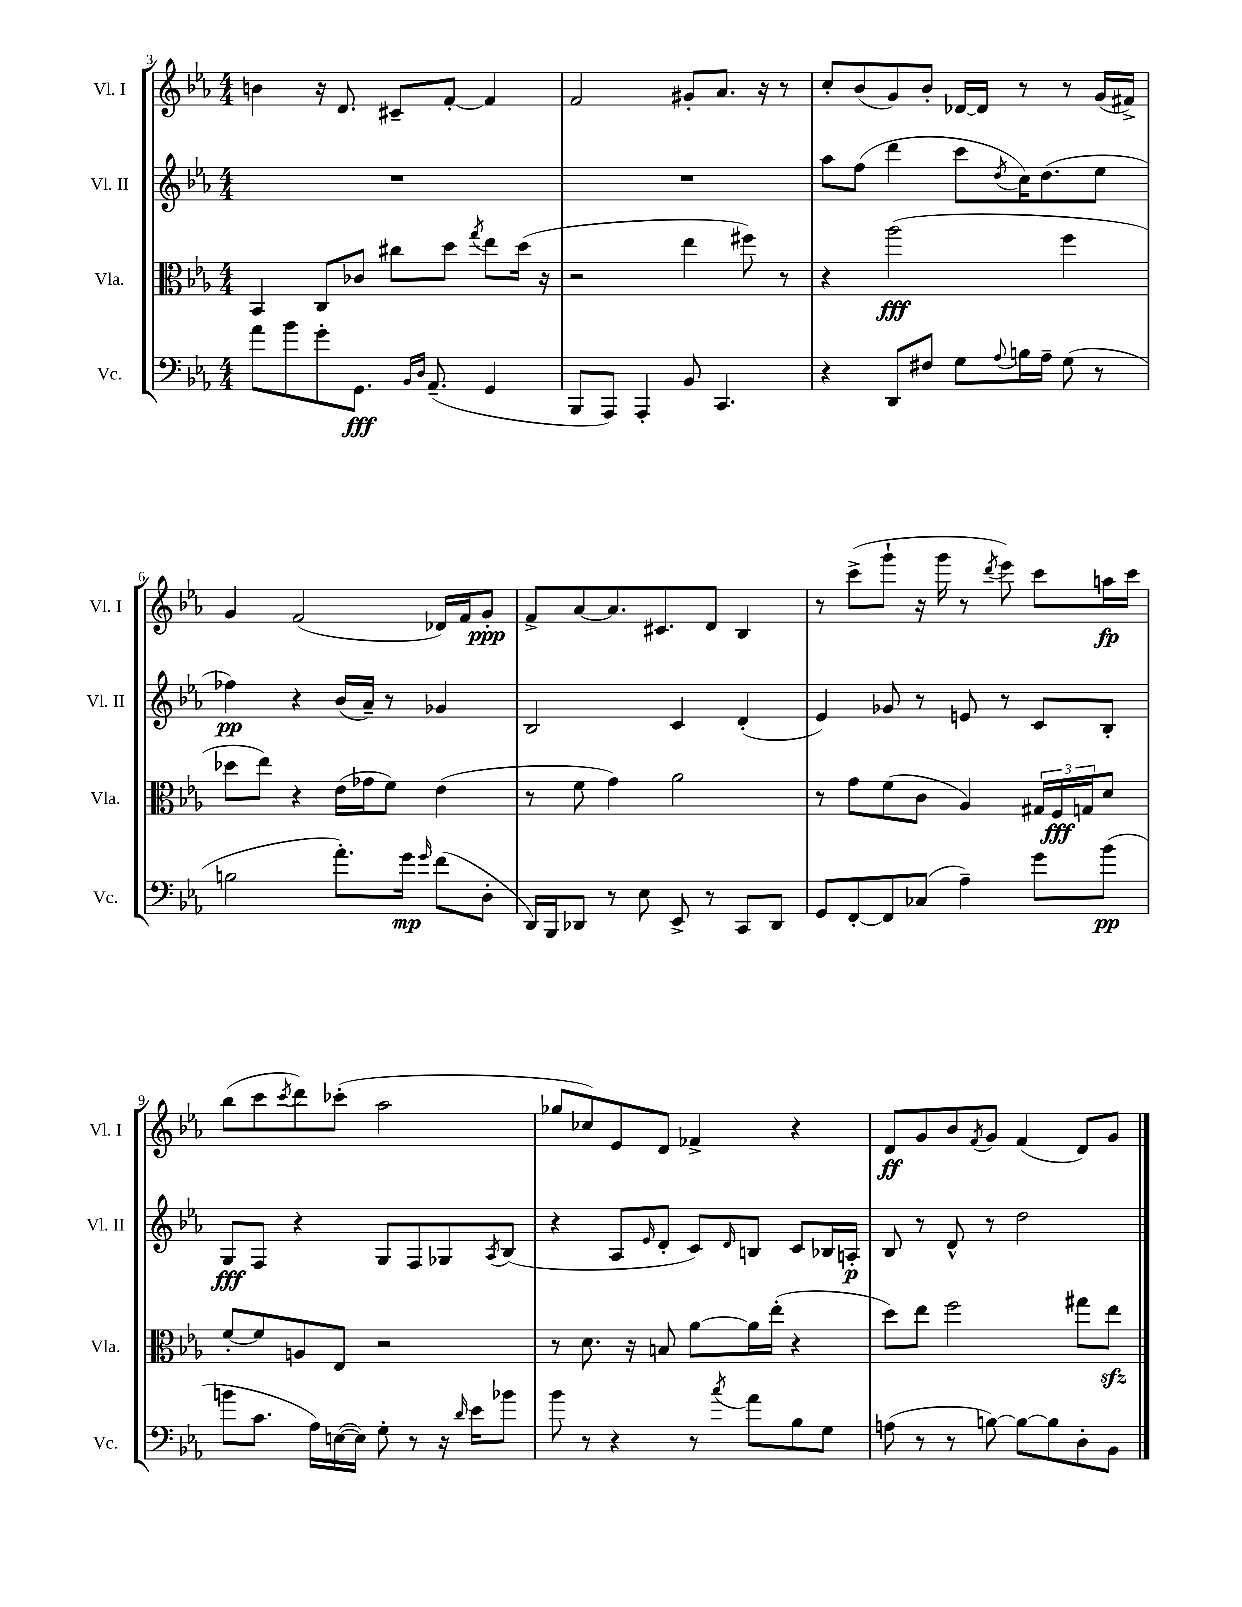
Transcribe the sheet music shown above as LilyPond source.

<<
\new StaffGroup <<
\new Staff = "s0" \with { instrumentName = "Vl. I" shortInstrumentName = "Vl. I" } {
    \clef treble \key ees \major \numericTimeSignature \time 4/4
    b'4 r16 d'8. cis'8-- f'8~-. f'4 |
    f'2 gis'8-. aes'8. r16 r8 |
    c''8-. bes'8( g'8) bes'8-. des'16~ des'16 r8 r8 g'16( fis'16->) |
    g'4 f'2( des'16) f'16 g'8-.\ppp |
    f'8-> aes'8~ aes'8. cis'8. d'8 bes4 |
    r8 c'''8->( g'''8-! r16 g'''16 r8 \acciaccatura { d'''8 } ees'''8) c'''8 a''16\fp c'''16 |
    bes''8( c'''8 \acciaccatura { c'''8 } d'''8) ces'''8-.( aes''2 |
    ges''8 ces''8) ees'8 d'8 fes'4-> r4 |
    d'8\ff g'8 bes'8 \acciaccatura { f'8 } g'8 f'4( d'8) g'8 \bar "|." |
}
\new Staff = "s1" \with { instrumentName = "Vl. II" shortInstrumentName = "Vl. II" } {
    \clef treble \key ees \major \numericTimeSignature \time 4/4
    R1 |
    R1 |
    aes''8 f''8( d'''4 c'''8 \acciaccatura { d''8 } c''16) d''8.( ees''8 |
    fes''4\pp) r4 bes'16( aes'16--) r8 ges'4 |
    bes2 c'4 d'4-.( |
    ees'4) ges'8 r8 e'8 r8 c'8 bes8-. |
    g8\fff f8 r4 g8 f8 ges8 \acciaccatura { aes8 } bes8( |
    r4 aes8 \grace { ees'16 } d'8-. c'8) \grace { d'16 } b8 c'8 bes16 a16-.\p |
    bes8 r8 d'8-^ r8 d''2 \bar "|." |
}
\new Staff = "s2" \with { instrumentName = "Vla." shortInstrumentName = "Vla." } {
    \clef alto \key ees \major \numericTimeSignature \time 4/4
    bes,4 c8 ces'8 cis''8 d''8 \acciaccatura { g''8 } ees''8 d''16( r16 |
    r2 ees''4 fis''8) r8 |
    r4 aes''2\fff( f''4 |
    des''8 ees''8) r4 ees'16( ges'16 f'8) ees'4( |
    r8 f'8 g'4) aes'2 |
    r8 g'8 f'8( c'8 aes4) \tuplet 3/2 { gis16 f16\fff g16 } d'8 |
    f'8~-. f'8 a8 ees8 r2 |
    r8 d'8. r16 b8 aes'8~ aes'16 ees''16-.( r4 |
    d''8) ees''8 f''2 gis''8 ees''8\sfz \bar "|." |
}
\new Staff = "s3" \with { instrumentName = "Vc." shortInstrumentName = "Vc." } {
    \clef bass \key ees \major \numericTimeSignature \time 4/4
    aes'8 bes'8 g'8-. g,8.\fff \grace { bes,16 d16 } aes,8.--( g,4 |
    bes,,8 aes,,8) aes,,4-. bes,8 c,4. |
    r4 d,8 fis8 g8 \appoggiatura { aes8 } b16 aes16-- g8( r8 |
    b2 aes'8.-.) g'16\mp \grace { g'16 } f'8( d8-. |
    d,16) bes,,16 des,8 r8 ees8 ees,8-> r8 c,8 des,8 |
    g,8 f,8~-. f,8 ces8( aes4--) g'8 bes'8\pp( |
    b'8 c'8. aes16) e16~( e16) g8-. r8 r16 \grace { d'16 } ees'16 bes'8 |
    bes'8 r8 r4 r8 \acciaccatura { c''8 } aes'8 bes8 g8 |
    a8( r8 r8 b8~) b8~ b8 d8-. bes,8 \bar "|." |
}
>>
>>
\layout { \context { \Score currentBarNumber = #3 } }
